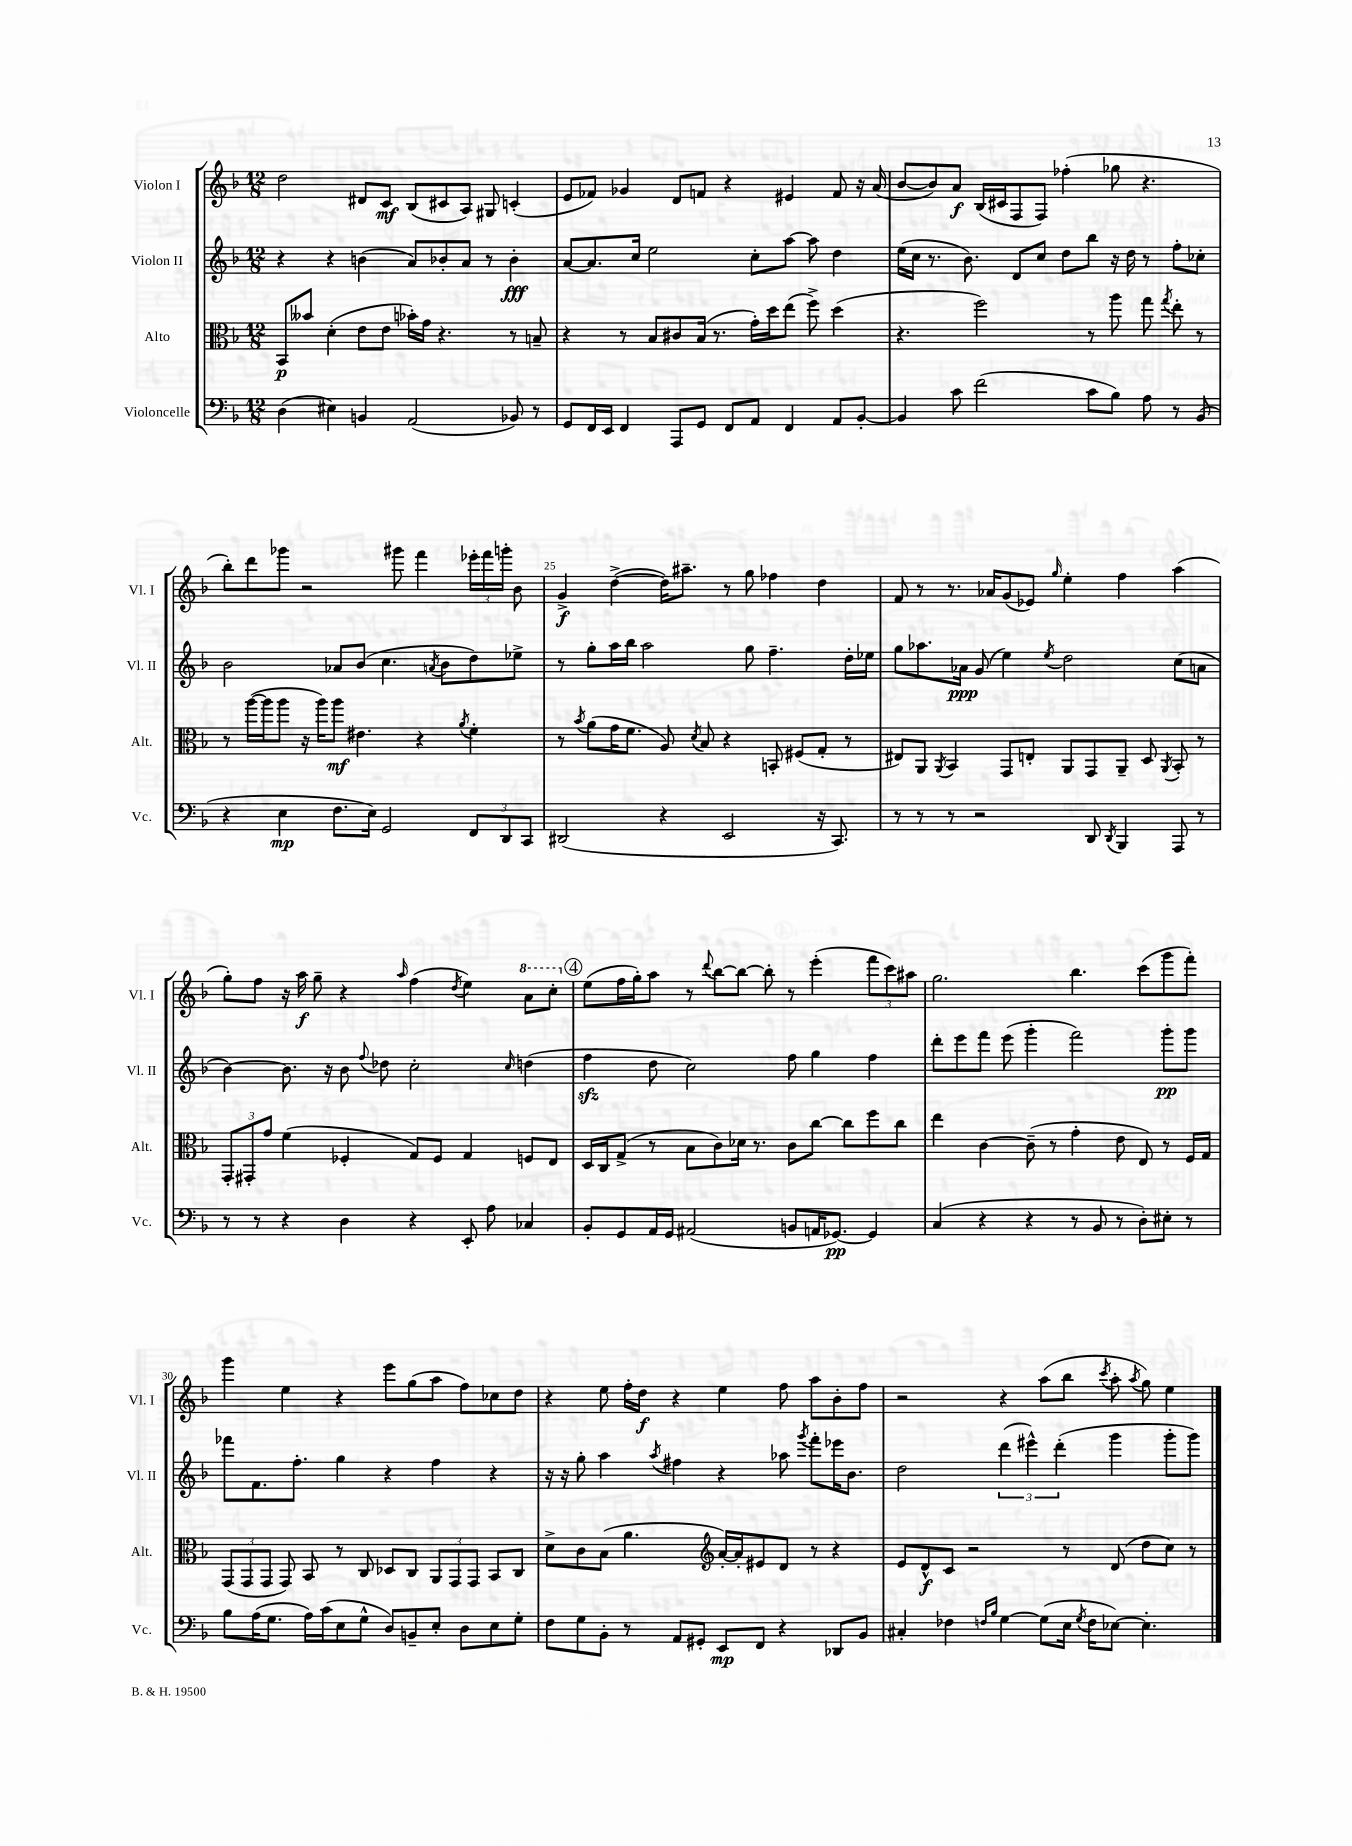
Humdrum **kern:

**kern	**kern	**kern	**kern
*staff4	*staff3	*staff2	*staff1
*clefF4	*clefC3	*clefG2	*clefG2
*k[b-]	*k[b-]	*k[b-]	*k[b-]
*M12/8	*M12/8	*M12/8	*M12/8
(4D	8BB-	4r	2dd
.	8b--	.	.
4E#)	(4d'	4r	.
4BB	8e	(4b	8d#
.	8e	.	8c
(2AA	16b-')	8a)	(8B-
.	16g	.	.
.	4.r	8b-'	8c#
.	.	8a	8A)
.	.	8r	8G#
8BB-)	8r	4b-'	(4c'
8r	8B~	.	.
=	=	=	=
8GG	4r	[8a	8e
16FF	.	8.a]	8f-)
16EE	.	.	.
4FF	8r	.	4g-
.	.	16cc	.
.	8B-	2ee	.
8AAA	8c#	.	8d
8GG	(16B-	.	8f
.	8.r	.	.
8FF	.	.	4r
8AA	16g')	8cc'	.
.	16dd	.	.
4FF	(8ee	[8aa	4e#
.	8ff^)	8aa]	.
8AA	(4dd	4dd	8f
[8BB-'	.	.	16r
.	.	.	(16a
=	=	=	=
4BB-]	4.r	(16ee	[8b-
.	.	16cc	.
.	.	8.r	8b-])
8c	.	.	8a
.	.	8.b-)	.
(2f	2ff)	.	(16B-
.	.	.	16c#
.	.	8d	8F
.	.	8cc	8F)
.	.	8dd	(4ff-'
8c	8r	8bb-	.
8B-)	8aa	16r	8gg-
.	.	16dd	.
8A	8gg	8r	4.r
.	8qgg	.	.
8r	8ee'	8ff'	.
(8BB-	8r	8cc-'	.
=	=	=	=
4r	8r	2b-	8bb-')
.	([16aa	.	8ddd
.	16aa]	.	.
4E	8aa	.	8ggg-
.	16r	.	2r
.	16aa)	.	.
8.F	8aa	8a-	.
.	4.e#	(8b-	.
16E)	.	.	.
2GG	.	4.cc	.
.	.	.	8ggg#
.	4r	.	4fff
.	.	8qa	.
.	.	8b-	.
.	8qa	.	.
12FF	4f'	8dd)	24eee-'
.	.	.	24fff
12DD	.	.	24ggg'
.	.	8ee-^	8b-
12CC	.	.	.
=	=	=	=
(2DD#	8r	8r	4g^
.	8qb-	.	.
.	(8a	8gg'	.
.	16g	16aa	([4dd^
.	8.f	16bb-	.
.	.	2aa	.
4r	8A)	.	16dd])
.	.	.	8.aa#~
.	8qd	.	.
.	8B-	.	.
2EE	4r	.	8r
.	.	8gg	8gg
.	8BB'	4.ff~	4ff-
.	(8F#	.	.
16r	8G'	.	4dd
8.CC)	.	.	.
.	8r	16dd'	.
.	.	16ee-	.
=	=	=	=
8r	8E#)	8gg	8f
8r	8AA	8.aa-	8r
.	8qAA	.	.
8r	4BB-	.	8.r
.	.	16a-	.
2r	.	(8g	.
.	.	.	16a-
.	8GG	4ee)	(8g
.	8E'	.	8e-)
.	.	8qee	16qqgg
.	8AA	2dd	4ee'
8DD	8GG	.	.
8qDD	.	.	.
4BBB-	8AA~	.	4ff
.	8D	.	.
.	8qAA	.	.
8AAA	8BB-'	(8cc	(4aa
8r	8r	8a	.
=	=	=	=
8r	12GG'	[4b-)	8gg')
.	12GG#'	.	.
8r	.	.	8ff
.	12g	.	.
4r	(4f	8.b-]	16r
.	.	.	16aa
.	.	.	8gg~
.	.	16r	.
4D	4F-'	8b-	4r
.	.	8qqff	.
.	.	8dd-	.
.	.	.	16qqaa
4r	8G)	2cc'	(4ff
.	8F-	.	.
.	.	.	8qdd
8EE'	4G	.	4ee)
8A	.	.	.
.	.	16qqcc	.
4C-	8F	(4dd	8aa
.	8E	.	8ccc'
=	=	=	=
8BB-'	16D	4ff	(8ee
.	16C	.	.
8GG	(8G^	.	16ff
.	.	.	16gg')
16AA	8r	8dd	8aa
16GG	.	.	.
(2AA#	8B-	2cc)	8r
.	.	.	8qqddd
.	8c)	.	[8bb-
.	16d-	.	8bb-_
.	8.r	.	.
.	.	.	8bb-']
8BB	8c	8ff	8r
16AA	[8cc	4gg	(4eee'
[8.GG-)	.	.	.
.	8cc]	.	.
4GG-]	8ff	4ff	12fff
.	.	.	12ccc)
.	8cc	.	.
.	.	.	12aa#
=	=	=	=
(4C	4ee	8ddd'	2.gg
.	.	8eee	.
4r	[4c	8fff	.
.	.	(8eee	.
4r	(8c~]	4ggg'	.
.	8r	.	.
8r	4g'	2fff)	4.bb-
8BB-	.	.	.
8r	8e	.	.
8D')	8E)	.	(8ccc
8E#'	8r	8ggg'	8ggg
8r	16F	8ggg	8fff')
.	16G	.	.
=	=	=	=
8B-	(12GG	8fff-	4ggg
.	12GG	.	.
(16A	.	8.f	.
.	12GG	.	.
8.G	.	.	.
.	8GG)	.	4ee
.	.	8.ff'	.
16A)	8BB-	.	.
(16c	.	.	.
8E	8r	4gg	4r
8G^^	8C	.	.
8D)	8D-	4r	8eee
8BB~	8C	.	(8gg
8E'	12AA	4ff	8aa
.	12GG	.	.
8D	.	.	8ff)
.	12GG	.	.
8E	8BB-	4r	8cc-
8G'	8C	.	8dd
=	=	=	=
8F	8d^	16r	4r
.	.	16r	.
8G	8c	8gg'	.
8BB-'	(8B-	4aa	8ee
8r	4.a	.	16ff'
.	.	.	16dd
.	.	8qaa	.
8AA	.	4ff#	4r
8GG#'	.	.	.
*	*clefG2	*	*
8EE	[16a')	4r	4ee
.	16a']	.	.
8FF	8e#	.	.
4r	8d	8aa-	8ff
.	.	8qggg	.
.	8r	8fff'	8aa
8DD-	4r	16eee-	8b-'
.	.	8.b-	.
8BB-	.	.	8ff
=	=	=	=
4C#'	8e	2dd	2r
.	8d^^	.	.
4F-	8c	.	.
.	2r	.	.
16qqF	.	.	.
16qqB-	.	.	.
[4G	.	(6ddd	4r
.	.	6eee#^^)	.
(8G]	.	.	(8aa
.	.	(6ddd'	.
16E	8r	.	8bb-
8qG	.	.	.
16F	.	.	.
.	.	.	8qccc
[8E-)	(8d	4ggg	8aa'
.	.	.	8qaa
4.E-']	8dd	.	8gg)
.	8cc)	8ggg'	4ee
.	8r	8ggg)	.
==	==	==	==
*-	*-	*-	*-
